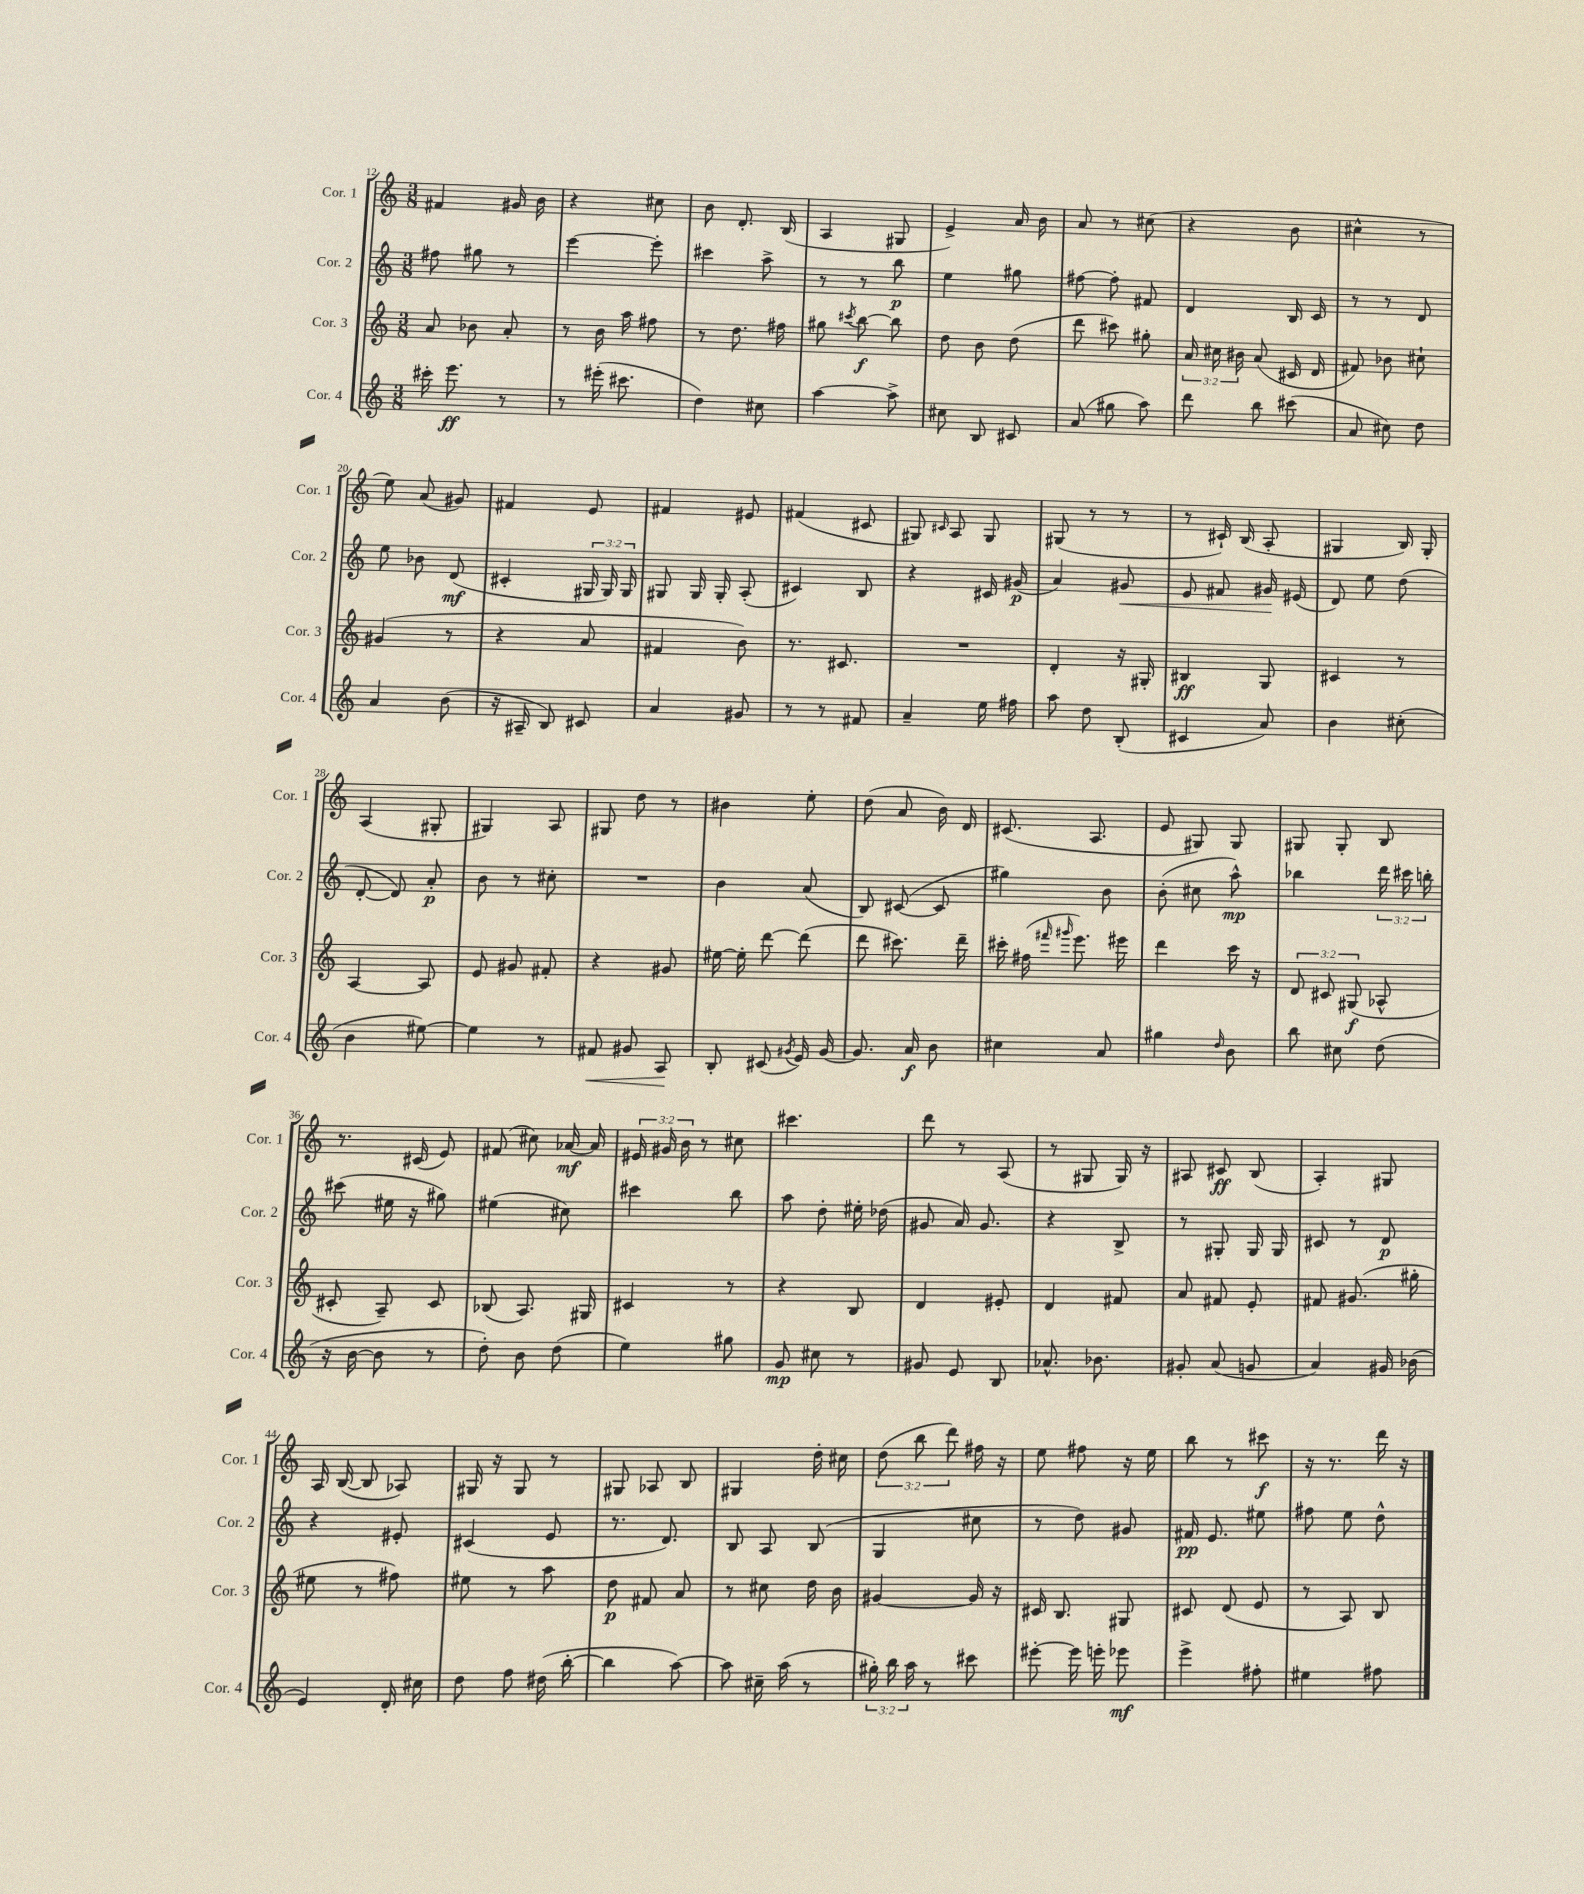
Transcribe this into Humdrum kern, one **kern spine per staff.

**kern	**dynam	**kern	**dynam	**kern	**dynam	**kern	**dynam
*part4	*part4	*part3	*part3	*part2	*part2	*part1	*part1
*staff4	*staff4	*staff3	*staff3	*staff2	*staff2	*staff1	*staff1
*I"Cor. 4	*	*I"Cor. 3	*	*I"Cor. 2	*	*I"Cor. 1	*
*I'Cor. 4	*	*I'Cor. 3	*	*I'Cor. 2	*	*I'Cor. 1	*
*clefG2	*	*clefG2	*	*clefG2	*	*clefG2	*
*k[]	*	*k[]	*	*k[]	*	*k[]	*
*M3/8	*	*M3/8	*	*M3/8	*	*M3/8	*
=12	=12	=12	=12	=12	=12	=12	=12
16ccc#X'\	.	8a/	.	8ff#X\	.	4f#X/	.
8.eee\	ff	.	.	.	.	.	.
.	.	8b-X\	.	8gg#X\	.	.	.
8r	.	8a'/	.	8r	.	16g#X/	.
.	.	.	.	.	.	16b\	.
=13	=13	=13	=13	=13	=13	=13	=13
8r	.	8r	.	[4eee\	.	4r	.
(16eee#X'\	.	16b\	.	.	.	.	.
8.ccc#X\	.	16aa\	.	.	.	.	.
.	.	8ff#X\	.	8eee'\]	.	8cc#X\	.
=14	=14	=14	=14	=14	=14	=14	=14
4dd\)	.	8r	.	4ccc#X\	.	8b\	.
.	.	8.dd\	.	.	.	8.d'/	.
8cc#X\	.	.	.	8aa^\	.	.	.
.	.	16ff#X\	.	.	.	(16B/	.
=15	=15	=15	=15	=15	=15	=15	=15
[4aa\	.	8gg#X\	.	8r	.	4A/	.
.	.	8qccc#X/	.	.	.	.	.
.	.	[8bb\	f	8r	.	.	.
8aa^\]	.	8bb\]	.	8bb\	p	8G#X/	.
=16	=16	=16	=16	=16	=16	=16	=16
8cc#X\	.	8dd\	.	4ee\	.	4e^/)	.
8B/	.	8b\	.	.	.	.	.
8c#X/	.	(8dd\	.	8gg#X\	.	16a/	.
.	.	.	.	.	.	16b\	.
=17	=17	=17	=17	=17	=17	=17	=17
(8a/	.	8ddd\	.	[8ff#X\	.	8a/	.
8gg#X\	.	8ccc#X\)	.	8ff#'\]	.	8r	.
8aa\)	.	8gg#X'\	.	8f#X/	.	(8cc#X\	.
=18	=18	=18	=18	=18	=18	=18	=18
8ddd\	.	24a/	.	4d/	.	4r	.
.	.	24cc#X\	.	.	.	.	.
.	.	24b#X\	.	.	.	.	.
8bb\	.	(8a/	.	.	.	.	.
(8ccc#X\	.	16c#X/	.	16B/	.	8b\	.
.	.	16d/	.	16c/	.	.	.
=19	=19	=19	=19	=19	=19	=19	=19
8a/	.	8f#X/)	.	8r	.	4cc#X^^\	.
8cc#X\)	.	8b-X\	.	8r	.	.	.
8dd\	.	8cc#X`\	.	8d/	.	8r	.
!!LO:LB:g=z
=20	=20	=20	=20	=20	=20	=20	=20
4a/	.	(4g#X/	.	8ee\	.	8ee\)	.
.	.	.	.	8b-X\	.	(8a/	.
(8b\	.	8r	.	(8d/	mf	8g#X/)	.
=21	=21	=21	=21	=21	=21	=21	=21
16r	.	4r	.	4c#X'/	.	4f#X/	.
16A#X~/	.	.	.	.	.	.	.
8B/)	.	.	.	.	.	.	.
8c#X/	.	8a/	.	24G#X/	.	8e/	.
.	.	.	.	24G#/)	.	.	.
.	.	.	.	24G#/	.	.	.
=22	=22	=22	=22	=22	=22	=22	=22
4a/	.	4f#X/	.	8G#X/	.	4f#X/	.
.	.	.	.	16G#/	.	.	.
.	.	.	.	16G#'/	.	.	.
8g#X/	.	8b\)	.	(8A'/	.	8e#X/	.
=23	=23	=23	=23	=23	=23	=23	=23
8r	.	8.r	.	4c#X/)	.	(4f#X/	.
8r	.	.	.	.	.	.	.
.	.	8.c#X/	.	.	.	.	.
8f#X/	.	.	.	8B/	.	8c#X/	.
=24	=24	=24	=24	=24	=24	=24	=24
4a~/	.	4.r	.	4r	.	8G#X/)	.
.	.	.	.	.	.	16qqc#X/	.
.	.	.	.	.	.	8A/	.
16ee\	.	.	.	16c#X/	.	8G#/	.
16ff#X\	.	.	.	(16g#X/	p	.	.
=25	=25	=25	=25	=25	=25	=25	=25
8aa\	.	4d'/	.	4a/)	.	(8G#X/	.
8dd\	.	.	.	.	.	8r	.
!	!	!	!	!	!LO:HP:b	!	!
(8B'/	.	16r	.	8g#X/	<	8r	.
.	.	16G#X'/	.	.	.	.	.
=26	=26	=26	=26	=26	=26	=26	=26
4c#X/	.	4B#X/	ff	8e/	.	8r	.
.	.	.	.	8f#X/	.	16c#X`/)	.
.	.	.	.	.	.	(16B/	.
8a/)	.	8G/	.	16g#X/	.	8A'/	.
.	.	.	.	(16e#X/	[	.	.
=27	=27	=27	=27	=27	=27	=27	=27
4b\	.	4c#X/	.	8d/)	.	4G#X/	.
.	.	.	.	8ee\	.	.	.
(8cc#X'\	.	8r	.	(8dd\	.	16B/)	.
.	.	.	.	.	.	16G#'/	.
!!LO:LB:g=z
=28	=28	=28	=28	=28	=28	=28	=28
4b\	.	[4A/	.	[8d'/	.	(4A/	.
.	.	.	.	8d/])	.	.	.
[8ee#X\)	.	8A/]	.	8a'/	p	8G#X'/	.
=29	=29	=29	=29	=29	=29	=29	=29
4ee#\]	.	8e/	.	8b\	.	4G#X/)	.
.	.	8g#X/	.	8r	.	.	.
8r	.	8f#X'/	.	8cc#X'\	.	8A/	.
=30	=30	=30	=30	=30	=30	=30	=30
!	!LO:HP:b	!	!	!	!	!	!
8f#X/	<	4r	.	4.r	.	8G#X/	.
8g#X/	.	.	.	.	.	8dd\	.
8A/	.	8g#X/	.	.	.	8r	.
.	[	.	.	.	.	.	.
=31	=31	=31	=31	=31	=31	=31	=31
8B'/	.	[16ee#X\	.	4b\	.	4b#X\	.
.	.	16ee#'\]	.	.	.	.	.
(8c#X/	.	[8ddd\	.	.	.	.	.
8qg#X/	.	.	.	.	.	.	.
16e/)	.	(8ddd\]	.	(8a/	.	8ee'\	.
[16g#/	.	.	.	.	.	.	.
=32	=32	=32	=32	=32	=32	=32	=32
8.g#/]	.	8ddd\	.	8B/)	.	(8dd\	.
.	.	8.ccc#X\)	.	([8c#X/	.	8a/	.
16a/	f	.	.	.	.	.	.
8b\	.	.	.	8c#/]	.	16b\)	.
.	.	16ddd~\	.	.	.	16d/	.
=33	=33	=33	=33	=33	=33	=33	=33
4cc#X\	.	16ccc#X'\	.	4gg#X\)	.	(8.c#X/	.
.	.	(16ff#X\	.	.	.	.	.
.	.	16qqfff#X/	.	.	.	.	.
.	.	16qqggg#X/	.	.	.	.	.
.	.	8.eee\)	.	.	.	.	.
.	.	.	.	.	.	8.A/	.
8a/	.	.	.	8b\	.	.	.
.	.	16eee#X\	.	.	.	.	.
=34	=34	=34	=34	=34	=34	=34	=34
4gg#X\	.	4ddd\	.	(8b'\	.	8e/	.
.	.	.	.	8cc#X\	.	8G#X/)	.
16qqdd/	.	.	.	.	.	.	.
8b\	.	16ccc\	.	8aa^^\)	mp	8G#/	.
.	.	16r	.	.	.	.	.
=35	=35	=35	=35	=35	=35	=35	=35
8bb\	.	12d/	.	4bb-X\	.	8G#X/	.
.	.	12c#X/	.	.	.	.	.
8cc#X\	.	.	.	.	.	8G#'/	.
.	.	(12G#X/	f	.	.	.	.
(8dd\	.	8A-X^^/	.	24ddd\	.	8B/	.
.	.	.	.	24ccc#X\	.	.	.
.	.	.	.	24bbn'\	.	.	.
!!LO:LB:g=z
=36	=36	=36	=36	=36	=36	=36	=36
16r	.	8c#X'/	.	(8ccc#X\	.	8.r	.
[16b\	.	.	.	.	.	.	.
8b\]	.	8A~/)	.	16ee#X\	.	.	.
.	.	.	.	16r	.	(16c#X/	.
8r	.	8c#/	.	8gg#X\)	.	8e/)	.
=37	=37	=37	=37	=37	=37	=37	=37
8dd'\)	.	(8B-X/	.	(4ee#X\	.	(8f#X/	.
8b\	.	8.A/)	.	.	.	8cc#X\)	.
(8dd\	.	.	.	8cc#X\)	.	[16a-X/	mf
.	.	16G#X/	.	.	.	16a-/]	.
=38	=38	=38	=38	=38	=38	=38	=38
4ee\)	.	4c#X/	.	4ccc#X\	.	24e#X/	.
.	.	.	.	.	.	24g#X/	.
.	.	.	.	.	.	24b\	.
.	.	.	.	.	.	8r	.
8gg#X\	.	8r	.	8bb\	.	8cc#X\	.
=39	=39	=39	=39	=39	=39	=39	=39
8g/	mp	4r	.	8aa\	.	4.ccc#X\	.
8cc#X\	.	.	.	8dd'\	.	.	.
8r	.	8B/	.	16ee#X'\	.	.	.
.	.	.	.	(16dd-X\	.	.	.
=40	=40	=40	=40	=40	=40	=40	=40
8g#X/	.	4d/	.	8g#X/	.	8ddd\	.
8e/	.	.	.	16a/)	.	8r	.
.	.	.	.	8.g#/	.	.	.
8B/	.	8e#X'/	.	.	.	(8A/	.
=41	=41	=41	=41	=41	=41	=41	=41
8.a-X^^/	.	4d/	.	4r	.	8r	.
.	.	.	.	.	.	8G#X/	.
8.b-X\	.	.	.	.	.	.	.
.	.	8f#X/	.	8B^/	.	16G#/)	.
.	.	.	.	.	.	16r	.
=42	=42	=42	=42	=42	=42	=42	=42
8g#X'/	.	8a/	.	8r	.	8A#X/	.
(8a/	.	8f#X/	.	8G#X'/	.	8c#X/	ff
8gn/	.	8e'/	.	16G#/	.	(8B/	.
.	.	.	.	16G#/	.	.	.
=43	=43	=43	=43	=43	=43	=43	=43
4a/)	.	8f#X/	.	8c#X/	.	4A'/)	.
.	.	(8.g#X/	.	8r	.	.	.
16g#X/	.	.	.	8d/	p	8G#X/	.
(16b-X\	.	16gg#X'\	.	.	.	.	.
!!LO:LB:g=z
=44	=44	=44	=44	=44	=44	=44	=44
4e/)	.	8ee#X\	.	4r	.	16A/	.
.	.	.	.	.	.	([16B/	.
.	.	8r	.	.	.	8B/]	.
16d'/	.	8ff#X\)	.	8e#X'/	.	8A-X/)	.
16cc#X\	.	.	.	.	.	.	.
=45	=45	=45	=45	=45	=45	=45	=45
8dd\	.	8ee#X\	.	(4c#X/	.	16G#X/	.
.	.	.	.	.	.	16r	.
8ff\	.	8r	.	.	.	8G#/	.
(16dd#X\	.	8aa\	.	8e/	.	8r	.
[16bb'\	.	.	.	.	.	.	.
=46	=46	=46	=46	=46	=46	=46	=46
4bb\]	.	8dd\	p	8.r	.	8G#X/	.
.	.	8f#X/	.	.	.	8A-X/	.
.	.	.	.	8.d/)	.	.	.
[8aa\)	.	8a/	.	.	.	8B/	.
=47	=47	=47	=47	=47	=47	=47	=47
8aa\]	.	8r	.	8B/	.	4G#X/	.
16cc#X~\	.	8cc#X\	.	8A/	.	.	.
(16aa\	.	.	.	.	.	.	.
8r	.	16dd\	.	(8B/	.	16dd'\	.
.	.	16b\	.	.	.	16cc#X\	.
=48	=48	=48	=48	=48	=48	=48	=48
24gg#X'\)	.	[4g#X/	.	4G/	.	(12dd\	.
24bb\	.	.	.	.	.	.	.
24aa\	.	.	.	.	.	12bb\	.
8r	.	.	.	.	.	.	.
.	.	.	.	.	.	12ddd\)	.
8ccc#X\	.	16g#/]	.	8cc#X\	.	16ff#X\	.
.	.	16r	.	.	.	16r	.
=49	=49	=49	=49	=49	=49	=49	=49
[8eee#X'\	.	16c#X/	.	8r	.	8ee\	.
.	.	8.B/	.	.	.	.	.
16eee#\]	.	.	.	8dd\)	.	8ff#X\	.
16eeen'\	.	.	.	.	.	.	.
8eee-X\	mf	8G#X/	.	8g#X/	.	16r	.
.	.	.	.	.	.	16ee\	.
=50	=50	=50	=50	=50	=50	=50	=50
4eee^\	.	8c#X/	.	16f#X/	pp	8bb\	.
.	.	.	.	8.e/	.	.	.
.	.	(8d/	.	.	.	8r	.
8ff#X'\	.	8e/	.	8ee#X\	.	8ccc#X\	f
=51	=51	=51	=51	=51	=51	=51	=51
4ee#X\	.	8r	.	8ff#X\	.	16r	.
.	.	.	.	.	.	8.r	.
.	.	8A/)	.	8ee\	.	.	.
8ff#X\	.	8B/	.	8dd^^\	.	16ddd\	.
.	.	.	.	.	.	16r	.
==	==	==	==	==	==	==	==
*-	*-	*-	*-	*-	*-	*-	*-
